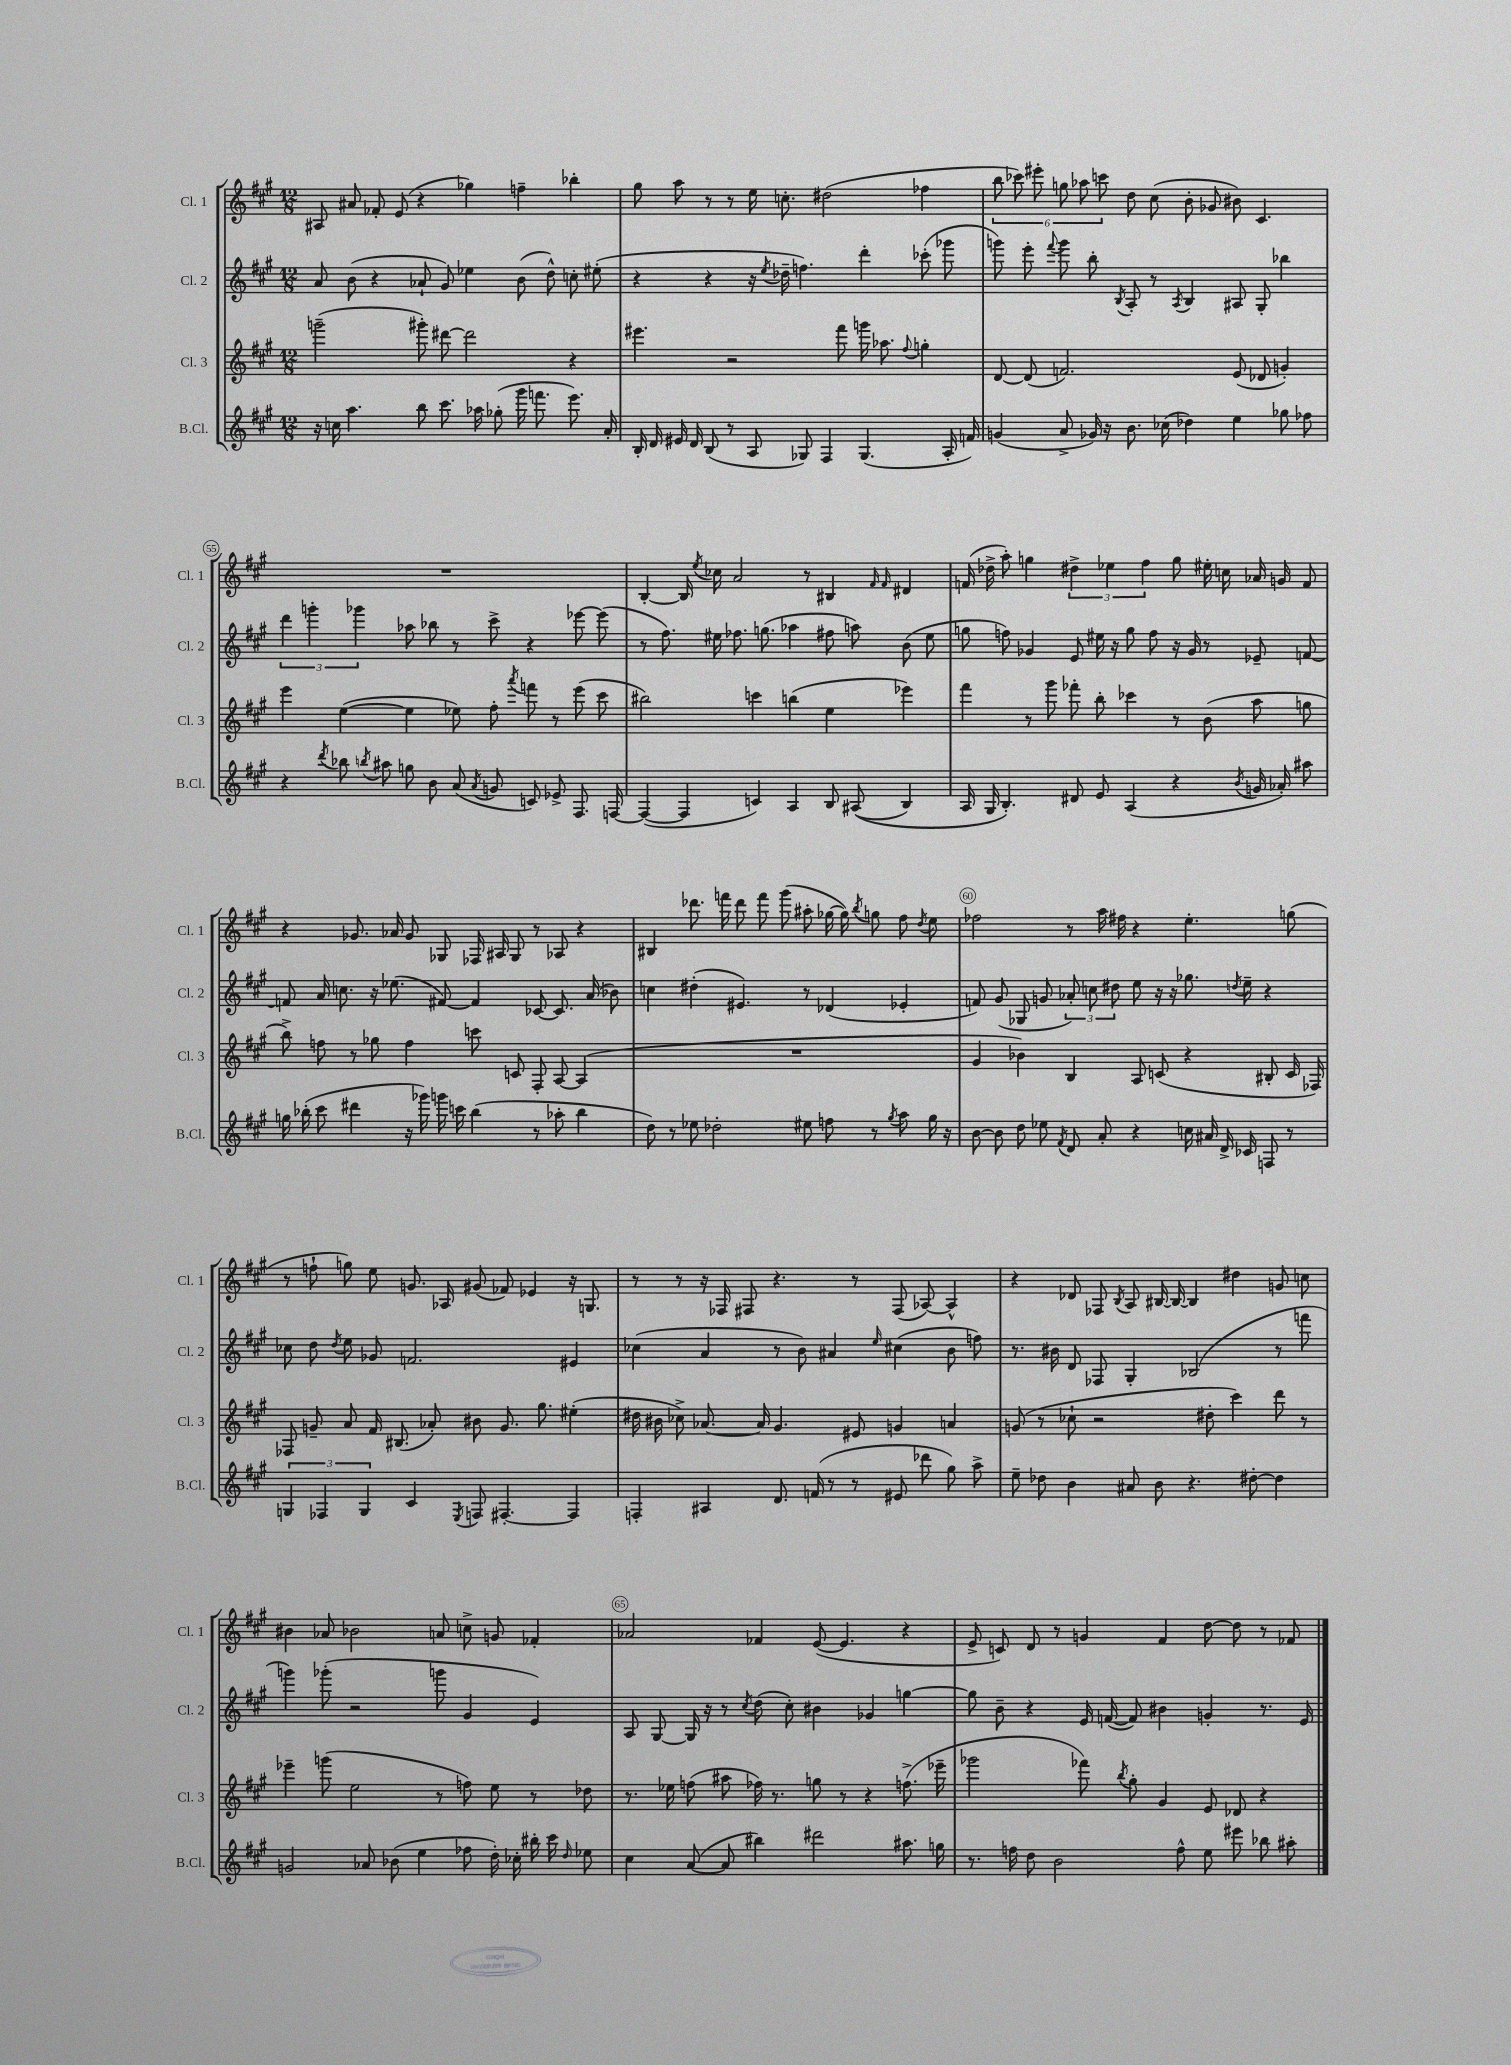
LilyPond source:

<<
\new StaffGroup <<
\new Staff = "s0" \with { instrumentName = "Cl. 1" shortInstrumentName = "Cl. 1" } {
    \clef treble \key a \major \numericTimeSignature \time 12/8
    \autoBeamOff ais8 ais'8 fes'8-. e'8( r4 ges''4) f''4-- bes''4-. |
    gis''8 a''8 r8 r8 e''16 c''8.-. dis''2( fes''4 |
    \tuplet 6/4 { b''8 ces'''8) eis'''8-. g''8 aes''8 c'''8 } d''8 cis''8( b'8-. ges'8 bis'8) cis'4. |
    R1. |
    b4~-. b16 \acciaccatura { e''8 } ces''16 a'2 r8 bis4 \grace { fis'16 fis'16 } dis'4 |
    f'16( des''16-> a''8-.) g''4 \tuplet 3/2 { dis''4-> ees''4 fis''4 } g''8 eis''16-. c''16 aes'16 g'16 f'8 |
    r4 ges'8. aes'16 ges'8 ges8 fes16 ais16 ges8 r8 aes8 r4 |
    bis4 des'''8. f'''16 des'''8 f'''8 gis'''8( ais''8-. ges''16~ ges''16) \acciaccatura { b''8 } g''8 fis''8 \acciaccatura { d''8 } e''8 |
    fes''2 r8 a''16 fis''16 r4 e''4.-. g''8( |
    r8 f''8-! g''8) e''8 g'8. aes16 gis'8( fes'8) ees'4 r16 g8. |
    r8 r8 r16 fes16 fis8 r4. r8 fis8( aes8~) aes4-^ |
    r4 des'8 fes8 \acciaccatura { b8 } a8 bis16~ bis16~ bis4 dis''4 g'8 c''8 |
    bis'4 aes'8 bes'2 a'8 c''8-> g'8 fes'4-. |
    aes'2 fes'4 e'8~( e'4. r4 |
    e'8-> c'8) d'8 r8 g'4 fis'4 d''8~ d''8 r8 fes'8 \bar "|." |
}
\new Staff = "s1" \with { instrumentName = "Cl. 2" shortInstrumentName = "Cl. 2" } {
    \clef treble \key a \major \numericTimeSignature \time 12/8
    \autoBeamOff a'8 b'8( r4 aes'8-! gis'8) ees''4 b'8( d''8-^) c''8-. eis''8-.( |
    r4 r4 r16 \acciaccatura { e''8 } des''16-- f''4.) d'''4-. ces'''8-.( ges'''8 |
    g'''8) e'''8-. \appoggiatura { fis'''8 } g'''8 b''8-. \acciaccatura { b8 } a8-. r8 \acciaccatura { a8 } b4 ais8 gis8-. bes''4 |
    \tuplet 3/2 { d'''4 g'''4-. ges'''4 } aes''8 bes''8 r8 cis'''8-> r4 ees'''8~ ees'''8( |
    r8 fis''8.) eis''16 fes''8. g''8.( aes''4 fis''8 a''8) b'8( eis''8 |
    g''8 f''8) ges'4 e'8 eis''16 r16 g''8 f''8 r16 ges'16 r8 ees'8-- f'8~ |
    f'8 a'16 c''8. r16 ees''8.( fis'8~) fis'4 ces'8~ ces'8. a'16( bes'8) |
    c''4 dis''4-.( eis'4.) r8 des'4( ees'4-. |
    f'8) gis'8( ges8 g'8 \tuplet 3/2 { aes'8-.) c''8 dis''8 } e''8 r16 r16 ges''8. \acciaccatura { d''8 } e''16-- r4 |
    ces''8 d''8 \acciaccatura { d''8 } e''8 ges'8 f'2. eis'4 |
    ces''4( a'4 r8 b'8) ais'4 \grace { e''16 } cis''4( b'8 f''8) |
    r8. bis'16 d'8 fes8 gis4-. bes2( r8 f'''8 |
    g'''4) ges'''8-.( r2 g'''8 gis'4 e'4) |
    a8 gis8~ gis16 r16 r8 \acciaccatura { cis''8 } d''8( cis''8-.) bis'4 ges'4 g''4~ |
    g''8 b'8-- r4 e'16 f'16~( f'8) bis'4 g'4-. r8. e'16 \bar "|." |
}
\new Staff = "s2" \with { instrumentName = "Cl. 3" shortInstrumentName = "Cl. 3" } {
    \clef treble \key a \major \numericTimeSignature \time 12/8
    \autoBeamOff g'''2--( gis'''8-.) dis'''8~ dis'''2 r4 |
    eis'''4. r2 fis'''8 g'''16 aes''8. \appoggiatura { fis''8 } g''4-. |
    d'8~ d'8( f'2.) e'8( des'8 g'4-.) |
    e'''4 e''4~( e''4 ees''8) fis''8-. \acciaccatura { a'''8 } f'''8 r8 e'''8( cis'''8 |
    bis''2) c'''4 b''4( e''4 ees'''4) |
    fis'''4 r8 gis'''8 fes'''8-. b''8-. ces'''4 r8 b'8( a''8 g''8 |
    b''8->) f''8 r8 ges''8 f''4 c'''8 c'8 fis8-. a8~ a4( |
    R1. |
    gis'4 bes'4) b4 a8 c'8( r4 bis8-. c'16 fes16) |
    fes8 g'8-- a'8 fis'16 bis8.( aes'8-.) bis'8 g'8. gis''8. eis''4-.( |
    dis''16 bis'16 ces''8->) aes'8.~ aes'16 gis'4. eis'8 g'4 a'4 |
    g'8( r8 ces''8-! r2 dis''8-. cis'''4) d'''8 r8 |
    ees'''4-- g'''8( e''2 r8 f''8) e''8 r8 des''8 |
    r8. ees''16 f''8( ais''8 fes''16) r8. g''8 r8 r4 f''8.->( ees'''16-- |
    ges'''2 fes'''8) \acciaccatura { b''8 } gis''8-. gis'4 e'8 des'8 r4 \bar "|." |
}
\new Staff = "s3" \with { instrumentName = "B.Cl." shortInstrumentName = "B.Cl." } {
    \clef treble \key a \major \numericTimeSignature \time 12/8
    \autoBeamOff r16 c''16 a''4. b''8 cis'''8. aes''16 ges''8-.( gis'''16 f'''8. e'''8.) a'16-. |
    b16-. d'16 eis'16 d'16 b8( r8 a8 ges8) fis4 ges4.( a16-. f'16) |
    g'4( a'8-> ges'16) r16 b'8. ces''16( des''4) e''4 ges''8 fes''8 |
    r4 \acciaccatura { d'''8 } bes''8 \acciaccatura { b''8 } ais''8 g''8 b'8 a'8( \acciaccatura { a'8 } g'8 c'8) ees'8-> fis8. f16~ |
    f4~( f4 c'4) a4 b8 ais8(\( b4) |
    a16 gis16 b4.-.\) dis'8 e'8 a4( r4 \acciaccatura { b'8 } g'16 aes'16-.) ais''8 |
    g''16 bes''16-.( cis'''8 dis'''4 r16 ges'''16) g'''16 c'''16 bes''4( r8 aes''8-. bes''4 |
    d''8) r8 ees''8 des''2-. eis''8 f''8 r8 \acciaccatura { gis''8 } a''8 gis''16 r16 |
    b'8~ b'8 d''8 ees''8 \acciaccatura { fis'8 } d'8 a'8-. r4 c''16 ais'16 d'16-> ces'16 f8 r8 |
    \tuplet 3/2 { g4 fes4 g4 } cis'4 \acciaccatura { e8 } f8 fis4.~-. fis4 |
    f4-. ais4 d'8. f'16( r8 r8 eis'8 des'''8 gis''8) a''8-> |
    e''8-- des''8 b'4 ais'8 b'8 r4. dis''8~-. dis''4 |
    g'2 aes'8 bes'8( e''4 fes''8 d''16-.) ces''16-. bis''16-. cis'''16 \grace { d''16 } ees''8 |
    cis''4 a'8~( a'8 bis''4) dis'''2 ais''8. g''16 |
    r8. f''16 d''8 b'2 f''8-^ e''8 eis'''8 bes''8 ais''8-. \bar "|." |
}
>>
>>
\layout { \context { \Score currentBarNumber = #52 \override BarNumber.break-visibility = ##(#f #t #t) barNumberVisibility = #(every-nth-bar-number-visible 5) \override BarNumber.stencil = #(make-stencil-circler 0.1 0.3 ly:text-interface::print) } }
